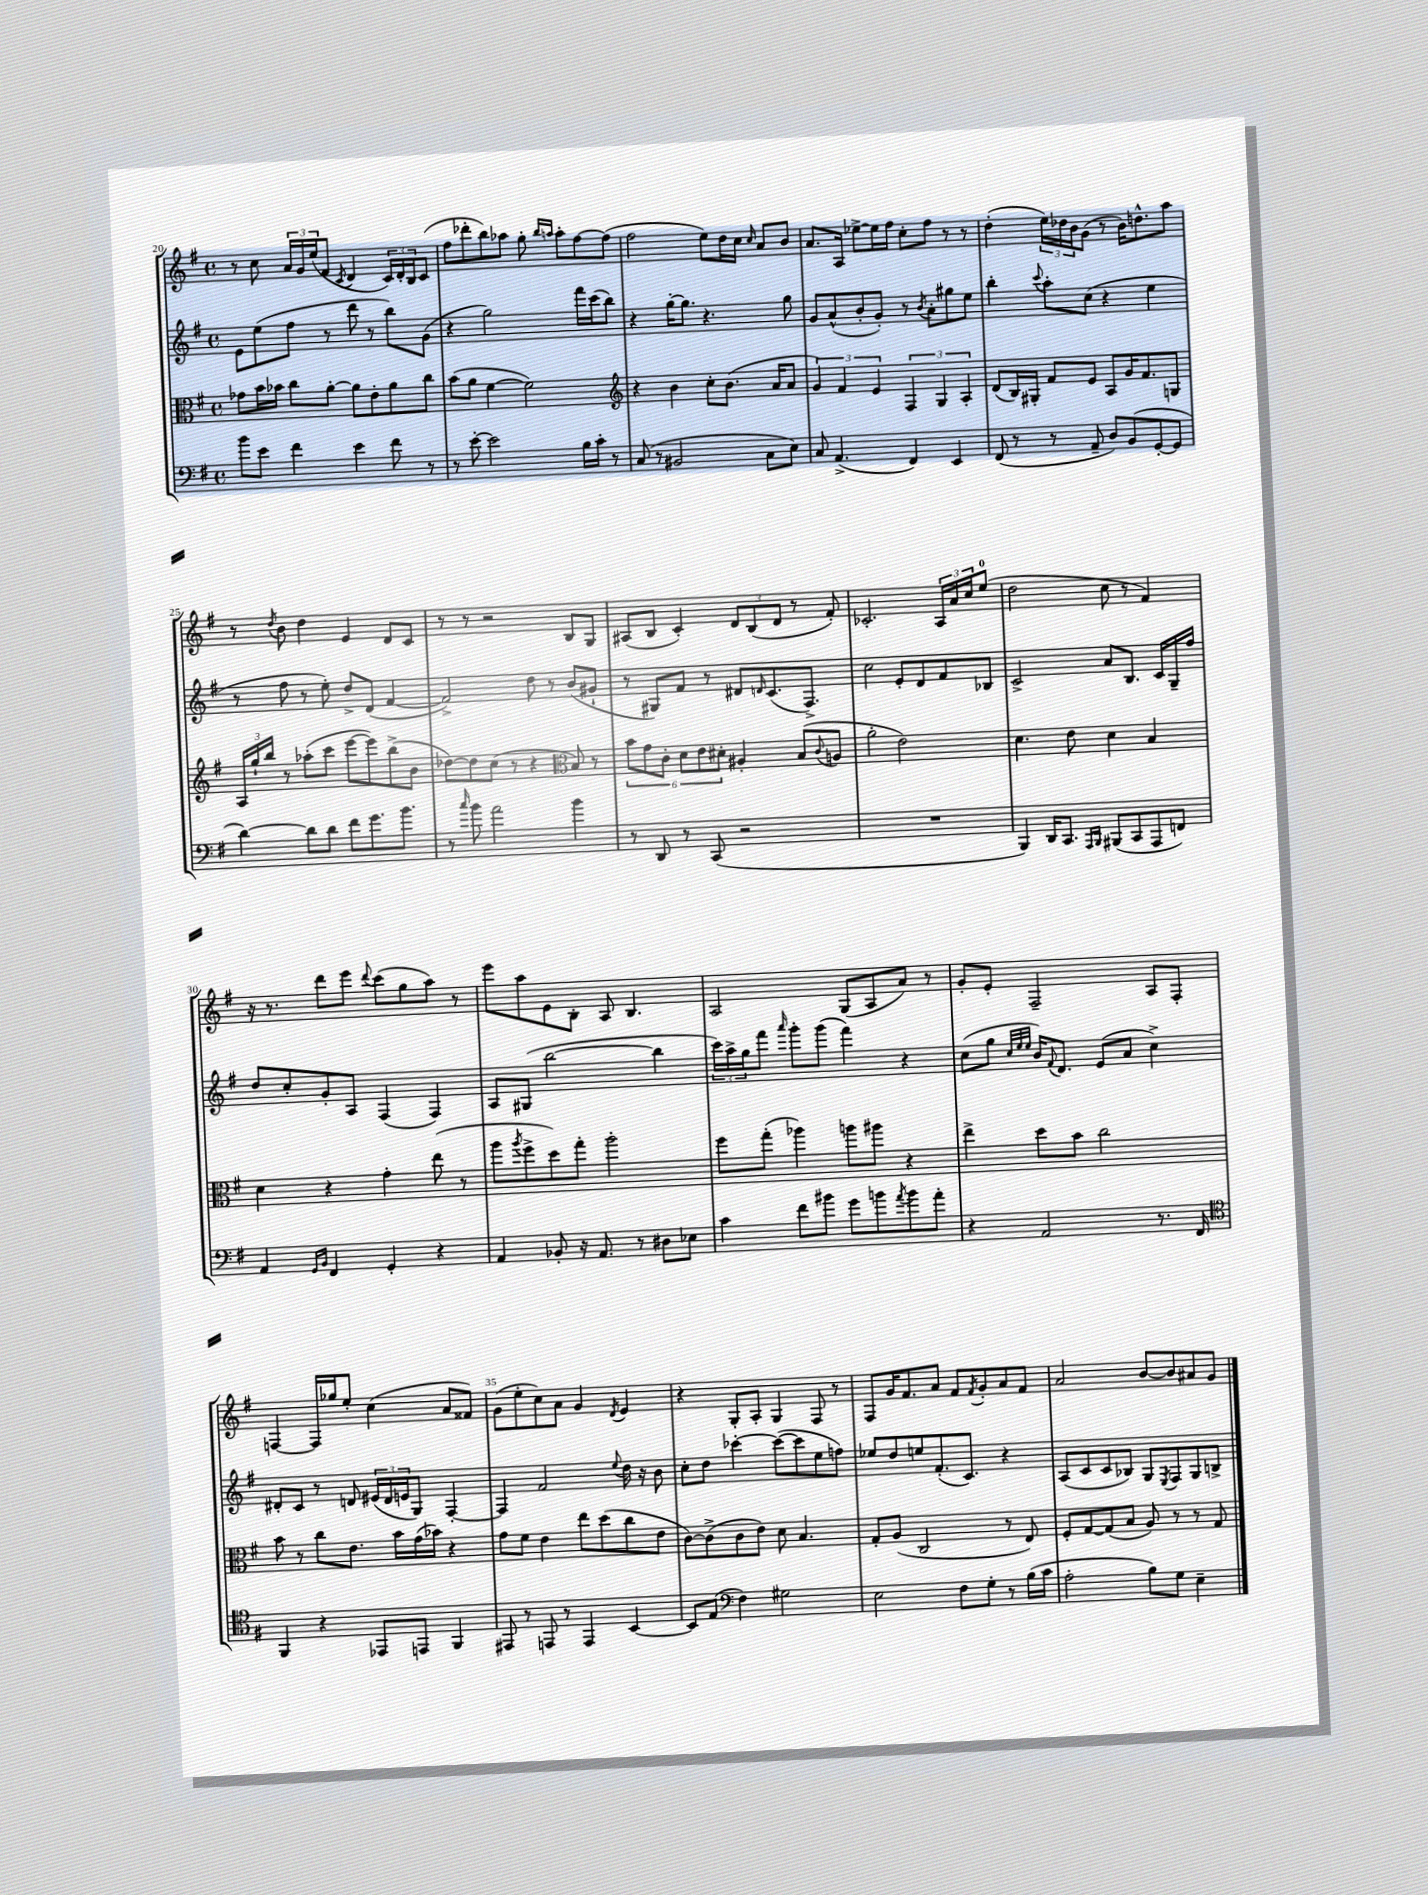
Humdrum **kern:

**kern	**kern	**kern	**kern
*staff4	*staff3	*staff2	*staff1
*clefF4	*clefC3	*clefG2	*clefG2
*k[f#]	*k[f#]	*k[f#]	*k[f#]
*M4/4	*M4/4	*M4/4	*M4/4
*met(c)	*met(c)	*met(c)	*met(c)
8b	8g-	8e	8r
8e	16b	(8ee	8cc
.	16b-	.	.
4f#	8cc	8ff#	24a
.	.	.	24g
.	.	.	(24ee
.	[8a'	8r	8f#
.	.	.	8qc
4e	8a]	8ddd	4d
.	8e'	8r	.
8f#	8a	8bb)	24c)
.	.	.	24d'
.	.	.	24B
8r	8cc	(8g	(8c
=	=	=	=
8r	(8b	4r	8ff#
[8e'	8a	.	8ddd-'
2e]	[4f#	2gg)	8bb)
.	.	.	8aa-
.	2f#])	.	8gg'
.	.	.	16qqbb
.	.	.	16qqaa
.	.	.	8aa'
16B	.	16fff#	[8ff#
16c'	.	(16ccc	.
8r	.	8bb)	(8ff#]
=	=	=	=
*	*clefG2	*	*
(8C	4r	4r	2ff#
8r	.	.	.
2BB#	4b	[16gg'	.
.	.	8.gg]	.
.	8cc'	4.r	8ee)
.	(8.b	.	16dd
.	.	.	16cc
.	.	.	16qqcc
8C	.	.	8a
.	16a	.	.
8E)	8a	8gg	8b
=	=	=	=
8C	6g)	8g	8.a
(4.AA^	.	(8a^^	.
.	6f#	.	.
.	.	.	16A
.	.	8b'	[8ee-^
.	6e	.	.
.	.	8g')	16ee-]
.	.	.	16ff#
4FF#)	6F#	8r	8cc'
.	.	8qb	.
.	.	8a'	8ff#
.	6G	.	.
4EE	.	8gg#	8r
.	6A'	.	.
.	.	8ee	8r
=	=	=	=
(8FF#	(8d	4bb'	(4dd'
8r	16B)	.	.
.	16G#'	.	.
.	.	8qqccc	.
8r	8f#	8aa'	24ee)
.	.	.	24dd-
.	.	.	24b
8AA~	8e	(8cc	(8g
8D)	8A	4r	8r
(8BB	16g	.	16b)
.	8.f#	.	8.dd^^
[8GG'	.	4ee	.
8GG]	8G	.	8aa
=	=	=	=
[4d)	24A	8r	8r
.	24gg`	.	.
.	24bb	.	.
.	.	.	8qdd
.	8r	8ff#	8b
8d]	(8aa-'	8r	4dd
8d	8ccc	8ee')	.
8f#	[8eee	8dd^	4e
8.g	8eee])	(8d	.
.	(8bb^	[4f#	8d
8.b	.	.	.
.	8b	.	8c
=	=	=	=
8r	[8dd-)	2f#^])	8r
16qqcc	.	.	.
8b	8dd-]	.	8r
2a	(8cc	.	2r
.	8r	.	.
.	4r	8dd	.
.	.	8r	.
*	*clefC3	*	*
4b	8B)	(8b	8B
.	8r	8g#`	8G
=	=	=	=
8r	12b	8r	(8A#
.	12g	.	.
8DD	.	8G#)	8B
.	12c'	.	.
8r	12d	8f#	4c')
.	12e	.	.
(8CC	.	8r	.
.	12d#'	.	.
2r	4A#'	8d#	12d
.	.	.	(12B
.	.	16qqd	.
.	.	(8.c	.
.	.	.	12d
.	(8B	.	8r
.	.	8.F#^)	.
.	8qqc	.	.
.	8A	.	8f#')
=	=	=	=
1r	2a'	2cc	2.c-'
.	2e)	8e'	.
.	.	8d	.
.	.	8f#	24A
.	.	.	24a
.	.	.	24cc
.	.	8B-	(8ee
=	=	=	=
4BBB)	4.d	2c^	2dd
16DD	.	.	.
8.CC	.	.	.
.	8e	.	.
16qqAAA	.	.	.
16qqBBB	.	.	.
(8BBB#	4d	8a	8cc
8CC	.	8.B	8r
8AAA	4B	.	4f#)
.	.	16c	.
8FF)	.	16G~	.
.	.	16ff#	.
=	=	=	=
4AA	4d	8dd	16r
.	.	.	8.r
.	.	8cc'	.
16qqGG	.	.	.
16qqBB	.	.	.
4FF#	4r	8g'	8ddd
.	.	8A	8eee
.	.	.	8qqddd
4GG'	4g'	(4F#	(8ccc
.	.	.	8gg
4r	(8ee	4F#)	8aa)
.	8r	.	8r
=	=	=	=
4AA	8aa	8A	8eee
.	8qaa	.	.
.	8ff#^	(8G#	8aa
8BB-'	8dd)	[2bb	8e
16r	8gg'	.	8B'
8.AA	.	.	.
.	2aa'	.	8A
8r	.	.	4.B
8D#	.	4bb]	.
8E-	.	.	.
=	=	=	=
4c	8ff#	24ccc)	2A
.	.	24aa^	.
.	.	24gg	.
.	(8gg'	8fff#	.
.	.	16qqaaa	.
8f#	4aa-)	8ggg'	.
8b#	.	(8ggg	.
8g	8aa	4fff#)	(8G
8b	8aa#	.	8A
8qa	.	.	.
8b	4r	4r	8a)
8a'	.	.	8r
=	=	=	=
4r	4ee^	(8cc	8g'
.	.	8gg	8e'
.	.	32qqcc	.
.	.	32qqee	.
.	.	32qqee	.
2AA	8dd	16b)	2F#~
.	.	8qqf#	.
.	.	8.d	.
.	8b	.	.
.	2cc	(8e	.
.	.	8a	.
8.r	.	4cc^)	8A
.	.	.	8F#'
16FF#	.	.	.
=	=	=	=
*clefC4	*	*	*
4FF#	8b	8d#'	[4F
.	8r	8c	.
4r	8cc	8r	16F]
.	.	.	16gg-
.	8.e	8d	8ee'
8EE-	.	(24e#	(4cc
.	.	24d	.
.	16b	.	.
.	.	24e	.
8EE	(16g	8G)	.
.	16b-)	.	.
4FF#	4r	[4F#'	8a
.	.	.	8f##)
=	=	=	=
8EE#	8g	4F#]	(8g
8r	8f#	.	8ee'
8EE	4e	2f#	8cc)
8r	.	.	8a
4EE	8ee	.	4g
.	(8dd	.	.
.	.	8qqee	8qd
[4BB	8cc	16dd	4e
.	.	16r	.
.	8e	8b	.
=	=	=	=
8BB]	[8c)	8cc'	4r
(8E	(8c^]	8dd	.
*clefF4	*	*	*
4F#)	8c	[4ccc-'	8G'
.	8e)	.	8A'
2G#	8d	(8ccc-_	4G
.	4.B	8ccc-]	.
.	.	8ee	8F#
.	.	8ff)	8r
=	=	=	=
2E	8G'	8ee-	8F#
.	(8A	8dd	16g
.	.	.	8.f#
.	2C	8ee	.
.	.	(8.f#'	8a
8F#	.	.	8f#
.	.	8.c)	.
.	.	.	8qf#
8G'	.	.	8g'
8r	8r	4r	8a
(16B	8E)	.	8f#
16c	.	.	.
=	=	=	=
2A'	8F#'	(8A	2a
.	[8G	8c	.
.	(8G]	8c	.
.	8B	8B-)	.
8B)	8A)	8G	[8b
.	.	8qE	.
8G	8r	8F#	8b]
4E~	8r	8G	8a#
.	8G	8B^	8g
==	==	==	==
*-	*-	*-	*-
